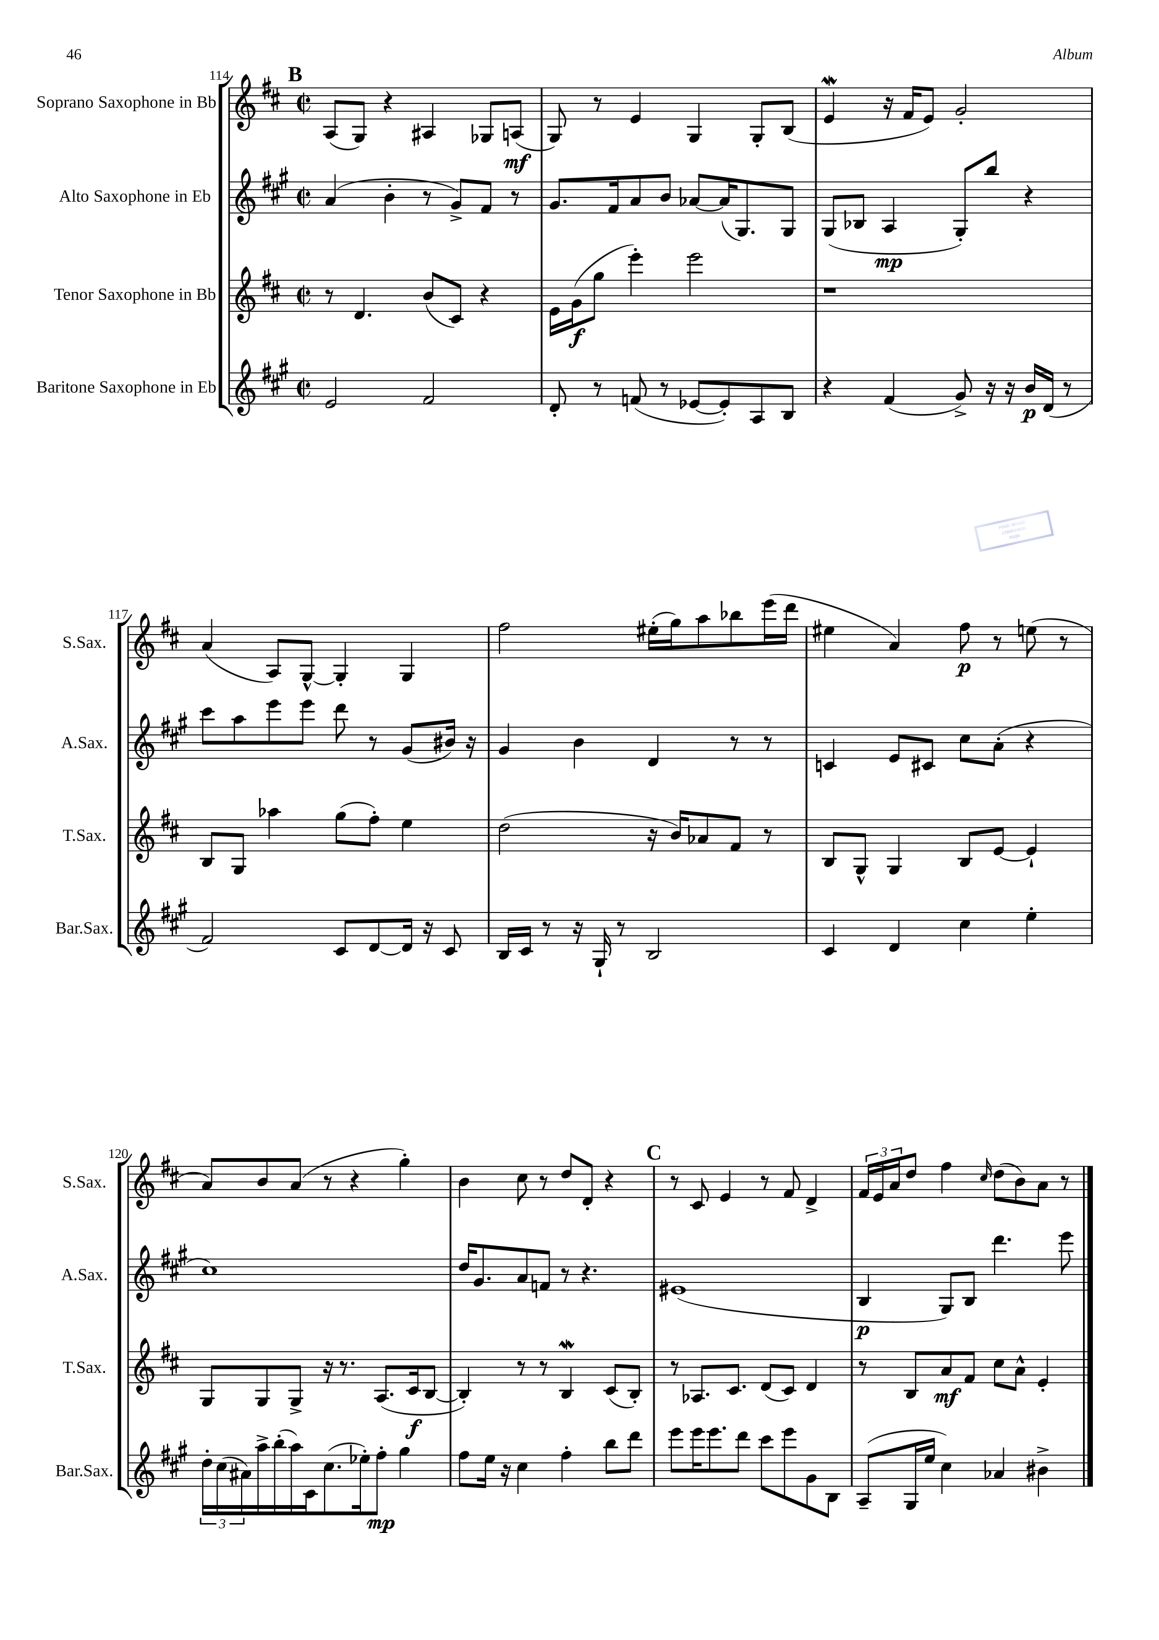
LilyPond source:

<<
\new StaffGroup <<
\new Staff = "s0" \with { instrumentName = "Soprano Saxophone in Bb" shortInstrumentName = "S.Sax." } {
    \clef treble \key d \major \defaultTimeSignature \time 2/2
    \mark \markup { \bold "B" } a8( g8) r4 ais4 ges8 a8\mf( |
    g8) r8 e'4 g4 g8-. b8( |
    e'4\mordent r16 fis'16 e'8) g'2-. |
    a'4( a8) g8~-^ g4-. g4 |
    fis''2 eis''16-.( g''16) a''8 bes''8 e'''16( d'''16 |
    eis''4 a'4) fis''8\p r8 e''8( r8 |
    a'8) b'8 a'8( r8 r4 g''4-.) |
    b'4 cis''8 r8 d''8 d'8-. r4 |
    \mark \markup { \bold "C" } r8 cis'8 e'4 r8 fis'8 d'4-> |
    \tuplet 3/2 { fis'16 e'16 a'16 } d''8 fis''4 \grace { cis''16 } d''8( b'8) a'8 r8 \bar "|." |
}
\new Staff = "s1" \with { instrumentName = "Alto Saxophone in Eb" shortInstrumentName = "A.Sax." } {
    \clef treble \key a \major \defaultTimeSignature \time 2/2
    \mark \markup { \bold "B" } a'4( b'4-. r8 gis'8->) fis'8 r8 |
    gis'8. fis'16 a'8 b'8 aes'8~ aes'16( gis8.) gis8 |
    gis8( bes8 a4\mp gis8-.) b''8 r4 |
    cis'''8 a''8 e'''8 e'''8 d'''8 r8 gis'8( bis'16) r16 |
    gis'4 b'4 d'4 r8 r8 |
    c'4 e'8 cis'8 cis''8 a'8-.( r4 |
    cis''1) |
    d''16 gis'8. a'8 f'8 r8 r4. |
    \mark \markup { \bold "C" } eis'1( |
    b4\p gis8) b8 d'''4. e'''8 \bar "|." |
}
\new Staff = "s2" \with { instrumentName = "Tenor Saxophone in Bb" shortInstrumentName = "T.Sax." } {
    \clef treble \key d \major \defaultTimeSignature \time 2/2
    \mark \markup { \bold "B" } r8 d'4. b'8( cis'8) r4 |
    e'16 g'16\f( g''8 e'''4-.) e'''2 |
    r1 |
    b8 g8 aes''4 g''8( fis''8-.) e''4 |
    d''2( r16 b'16) aes'8 fis'8 r8 |
    b8 g8-^ g4 b8 e'8~ e'4-! |
    g8 g8 g8-> r16 r8. a8.( cis'16\f b8~ |
    b4-.) r8 r8 b4\mordent cis'8( b8-.) |
    \mark \markup { \bold "C" } r8 aes8. cis'8. d'8( cis'8) d'4 |
    r8 b8 a'8\mf fis'8 cis''8 a'8-^ e'4-. \bar "|." |
}
\new Staff = "s3" \with { instrumentName = "Baritone Saxophone in Eb" shortInstrumentName = "Bar.Sax." } {
    \clef treble \key a \major \defaultTimeSignature \time 2/2
    \mark \markup { \bold "B" } e'2 fis'2 |
    d'8-. r8 f'8( r8 ees'8~ ees'8-.) a8 b8 |
    r4 fis'4( gis'8->) r16 r16 b'16\p d'16( r8 |
    fis'2) cis'8 d'8~ d'16 r16 cis'8 |
    b16 cis'16 r8 r16 gis16-! r8 b2 |
    cis'4 d'4 cis''4 e''4-. |
    \tuplet 3/2 { d''16-. cis''16( ais'16) } a''16-> b''16-.( a''16) cis'16 cis''8.( ees''16-.) fis''8-.\mp gis''4 |
    fis''8 e''16 r16 cis''4 fis''4-. b''8 d'''8 |
    \mark \markup { \bold "C" } e'''8 e'''16 e'''8. d'''8 cis'''8 e'''8 gis'8 b8 |
    a8--( gis16 e''16 cis''4) aes'4 bis'4-> \bar "|." |
}
>>
>>
\layout { \context { \Score currentBarNumber = #114 } }
